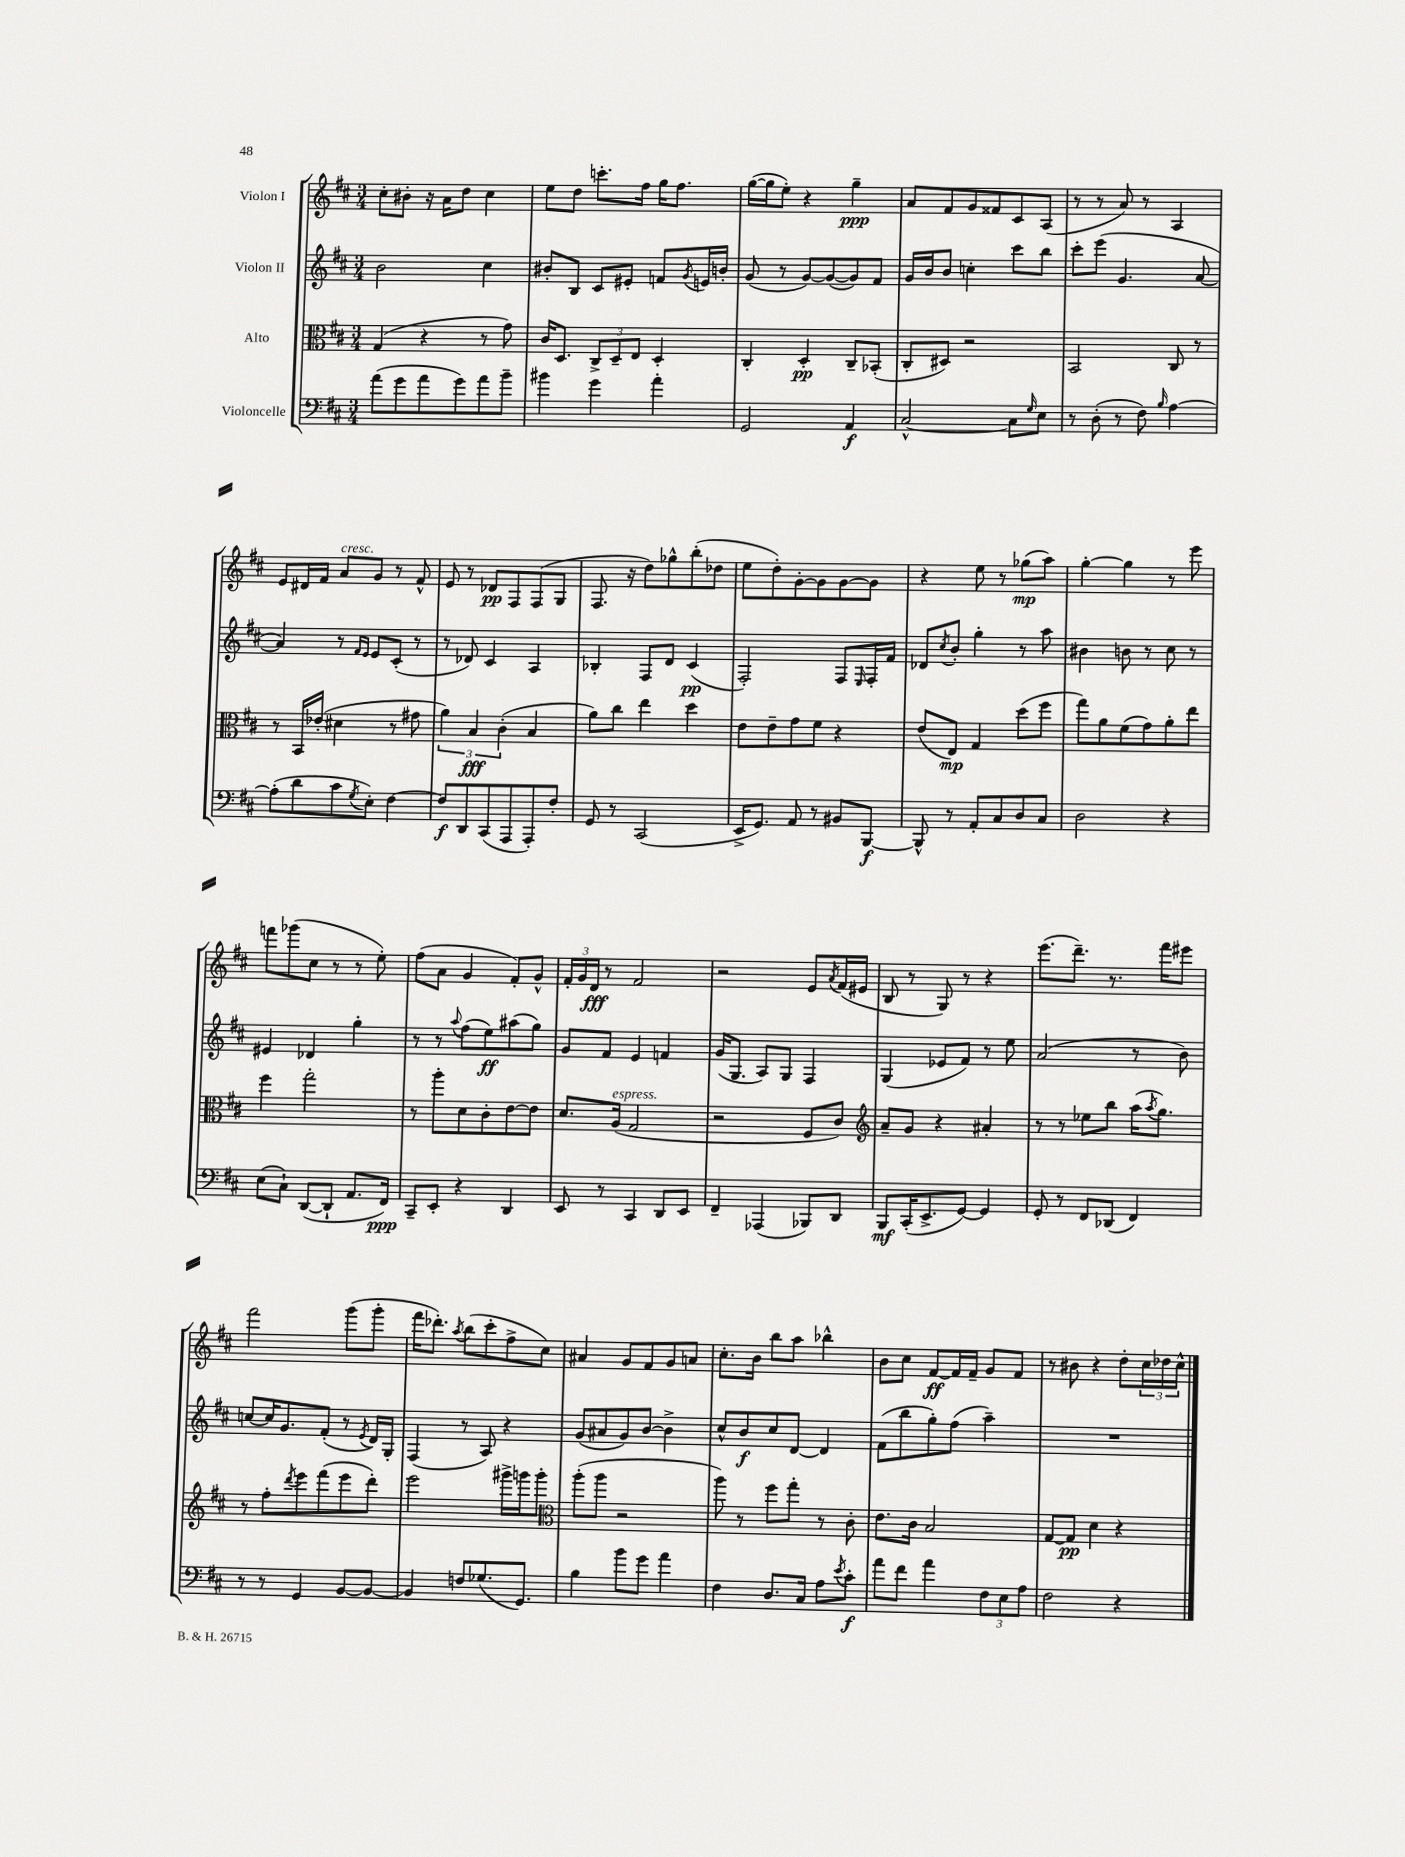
<<
\new StaffGroup <<
\new Staff = "s0" \with { instrumentName = "Violon I" } {
    \clef treble \key d \major \numericTimeSignature \time 3/4
    cis''8-. bis'8-. r16 a'16 d''8 cis''4 |
    e''8 d''8 c'''8.-. fis''16 g''16 fis''8. |
    g''16~( g''16 e''8-.) r4 g''4--\ppp |
    a'8 fis'8 g'8 fisis'8 cis'8 a8( |
    r8 r8 a'8) r8 a4 |
    e'8 dis'16 fis'16 a'8^\markup { \italic "cresc." } g'8 r8 fis'8-^ |
    e'8 r8 des'8\pp fis8 fis8( g8 |
    fis8. r16 d''8) ges''8-^ b''8-.( des''8 |
    e''8 d''8-.) g'8~-. g'8 g'8~ g'8 |
    r4 e''8 r8 ges''8\mp( a''8) |
    g''4~-. g''4 r8 e'''8 |
    f'''8 ges'''8( cis''8 r8 r8 e''8-.) |
    fis''8( a'8 g'4 fis'8-.) g'8-^ |
    \tuplet 3/2 { fis'16-. g'16 d'16\fff } r8 fis'2 |
    r2 e'8 \acciaccatura { a'8 } fis'16( eis'16 |
    b8 r8 g8) r8 r4 |
    e'''8.( d'''8.--) r8. fis'''16 eis'''8 |
    fis'''2 g'''8( g'''8-. |
    fis'''16 des'''8.-.) \acciaccatura { a''8 } b''8( cis'''8-. fis''8-> cis''8) |
    ais'4 g'8 fis'8 g'8 a'8 |
    cis''8.-. b'16 b''8 a''8 bes''4-^ |
    b'8 cis''8 fis'8~\ff fis'16 fis'16-- g'8 fis'8 |
    r8 bis'8 r4 d''8-. \tuplet 3/2 { cis''16 des''16 cis''16-^ } \bar "|." |
}
\new Staff = "s1" \with { instrumentName = "Violon II" } {
    \clef treble \key d \major \numericTimeSignature \time 3/4
    b'2 cis''4 |
    bis'8-. b8 cis'8 eis'8-. f'8 \acciaccatura { g'8 } e'16 b'16-. |
    g'8( r8 g'8~) g'8~( g'8) fis'8 |
    g'16 b'16 b'8 c''4-. cis'''8 b''8 |
    cis'''8-. e'''8( g'4. a'8~ |
    a'4) r8 \grace { fis'16 e'16 } e'8 cis'8-.( r8 |
    r8 des'8) cis'4 a4 |
    bes4-. fis8 d'8 cis'4\pp( |
    fis2-.) fis8 \grace { e16 } fis16-. fis'16 |
    des'8 \acciaccatura { cis''8 } b'8-. g''4-. r8 a''8 |
    bis'4 b'8 r8 cis''8 r8 |
    eis'4 des'4 g''4-. |
    r8 r8 \appoggiatura { a''8 } fis''8( e''8\ff) ais''8( g''8) |
    g'8 fis'8 e'4 f'4 |
    g'16( g8. a8) g8 fis4 |
    g4( ees'8 fis'8) r8 e''8 |
    a'2( r8 b'8) |
    c''8~ c''16 g'8. fis'8-.( r8 \acciaccatura { e'8 } d'16) g16-. |
    fis4( r8 a8) r4 |
    g'8( ais'8 g'8) b'8~ b'4-> |
    cis''8-^ b'8\f cis''8 d'8~ d'4 |
    fis'8( b''8 g''8-.) fis''8( a''4--) |
    R2. \bar "|." |
}
\new Staff = "s2" \with { instrumentName = "Alto" } {
    \clef alto \key d \major \numericTimeSignature \time 3/4
    g4( r4 r8 g'8) |
    cis'16 d8. \tuplet 3/2 { cis8-> d8-- e8 } d4-. |
    cis4-. d4-.\pp cis8-- bes,8-.( |
    cis8-. dis8) r2 |
    b,2 cis8 r8 |
    r8 b,16 ees'16-.( dis'4 r8 gis'8 |
    \tuplet 3/2 { a'4) b4\fff cis'4-.( } b4 |
    a'8) cis''8 e''4 d''4 |
    e'8 e'8-- g'8 fis'8 r4 |
    e'8( e8\mp) g4 d''8( fis''8 |
    g''8) a'8 fis'8( g'8) a'8-. e''8 |
    fis''4 g''2-. |
    r8 a''8-. d'8 cis'8-. e'8~ e'8 |
    d'8. a16^\markup { \italic "espress." }( g2 |
    r2 fis8 cis'8) |
    \clef treble a'8-- g'8 r4 ais'4-. |
    r8 r8 ees''8 b''8 a''16( \acciaccatura { a''8 } g''8.) |
    r8 fis''8-. \acciaccatura { d'''8 } e'''8 fis'''8( e'''8 d'''8-.) |
    e'''2 gis'''16-> g'''16 g'''8-. |
    \clef alto a''8-.( a''8 r2 |
    a''8) r8 fis''8 g''8-. r8 cis'8-. |
    e'8. cis'16 b2 |
    g8~ g8\pp d'4 r4 \bar "|." |
}
\new Staff = "s3" \with { instrumentName = "Violoncelle" } {
    \clef bass \key d \major \numericTimeSignature \time 3/4
    a'8( g'8 a'8 g'8) a'8 b'8-- |
    bis'4 g'4 a'4-. |
    g,2 a,4\f |
    cis2~-^ cis8 \grace { g16 } e8 |
    r8 d8-.( r8 fis8) \grace { b16 } a4~ |
    a8-.( d'8 cis'8 \acciaccatura { g8 } e8-.) fis4~ |
    fis8\f d,8 cis,8( a,,8 a,,8-.) fis8-. |
    g,8 r8 cis,2( |
    e,16-> g,8.) a,8 r8 bis,8 b,,8~\f |
    b,,8-^ r8 a,8-. cis8 d8 cis8 |
    d2 r4 |
    e8( cis8-!) d,8~( d,8-! a,8. fis,16\ppp) |
    cis,8-- e,8-. r4 d,4 |
    e,8 r8 cis,4 d,8 e,8 |
    fis,4-- aes,,4( bes,,8) d,8 |
    b,,8\mf cis,16-.( e,8.-> g,8~) g,4 |
    g,8-. r8 fis,8 des,8( fis,4) |
    r8 r8 g,4 b,8~ b,8~ |
    b,4 f8 ges8.( g,8.) |
    b4 b'8 g'8 a'4 |
    fis4 d8. cis16 a8 \acciaccatura { e'8 } cis'8-.\f |
    a'8 fis'8 a'4 \tuplet 3/2 { fis8 e8 a8 } |
    fis2 r4 \bar "|." |
}
>>
>>
\layout { \context { \Score \remove "Bar_number_engraver" } }
